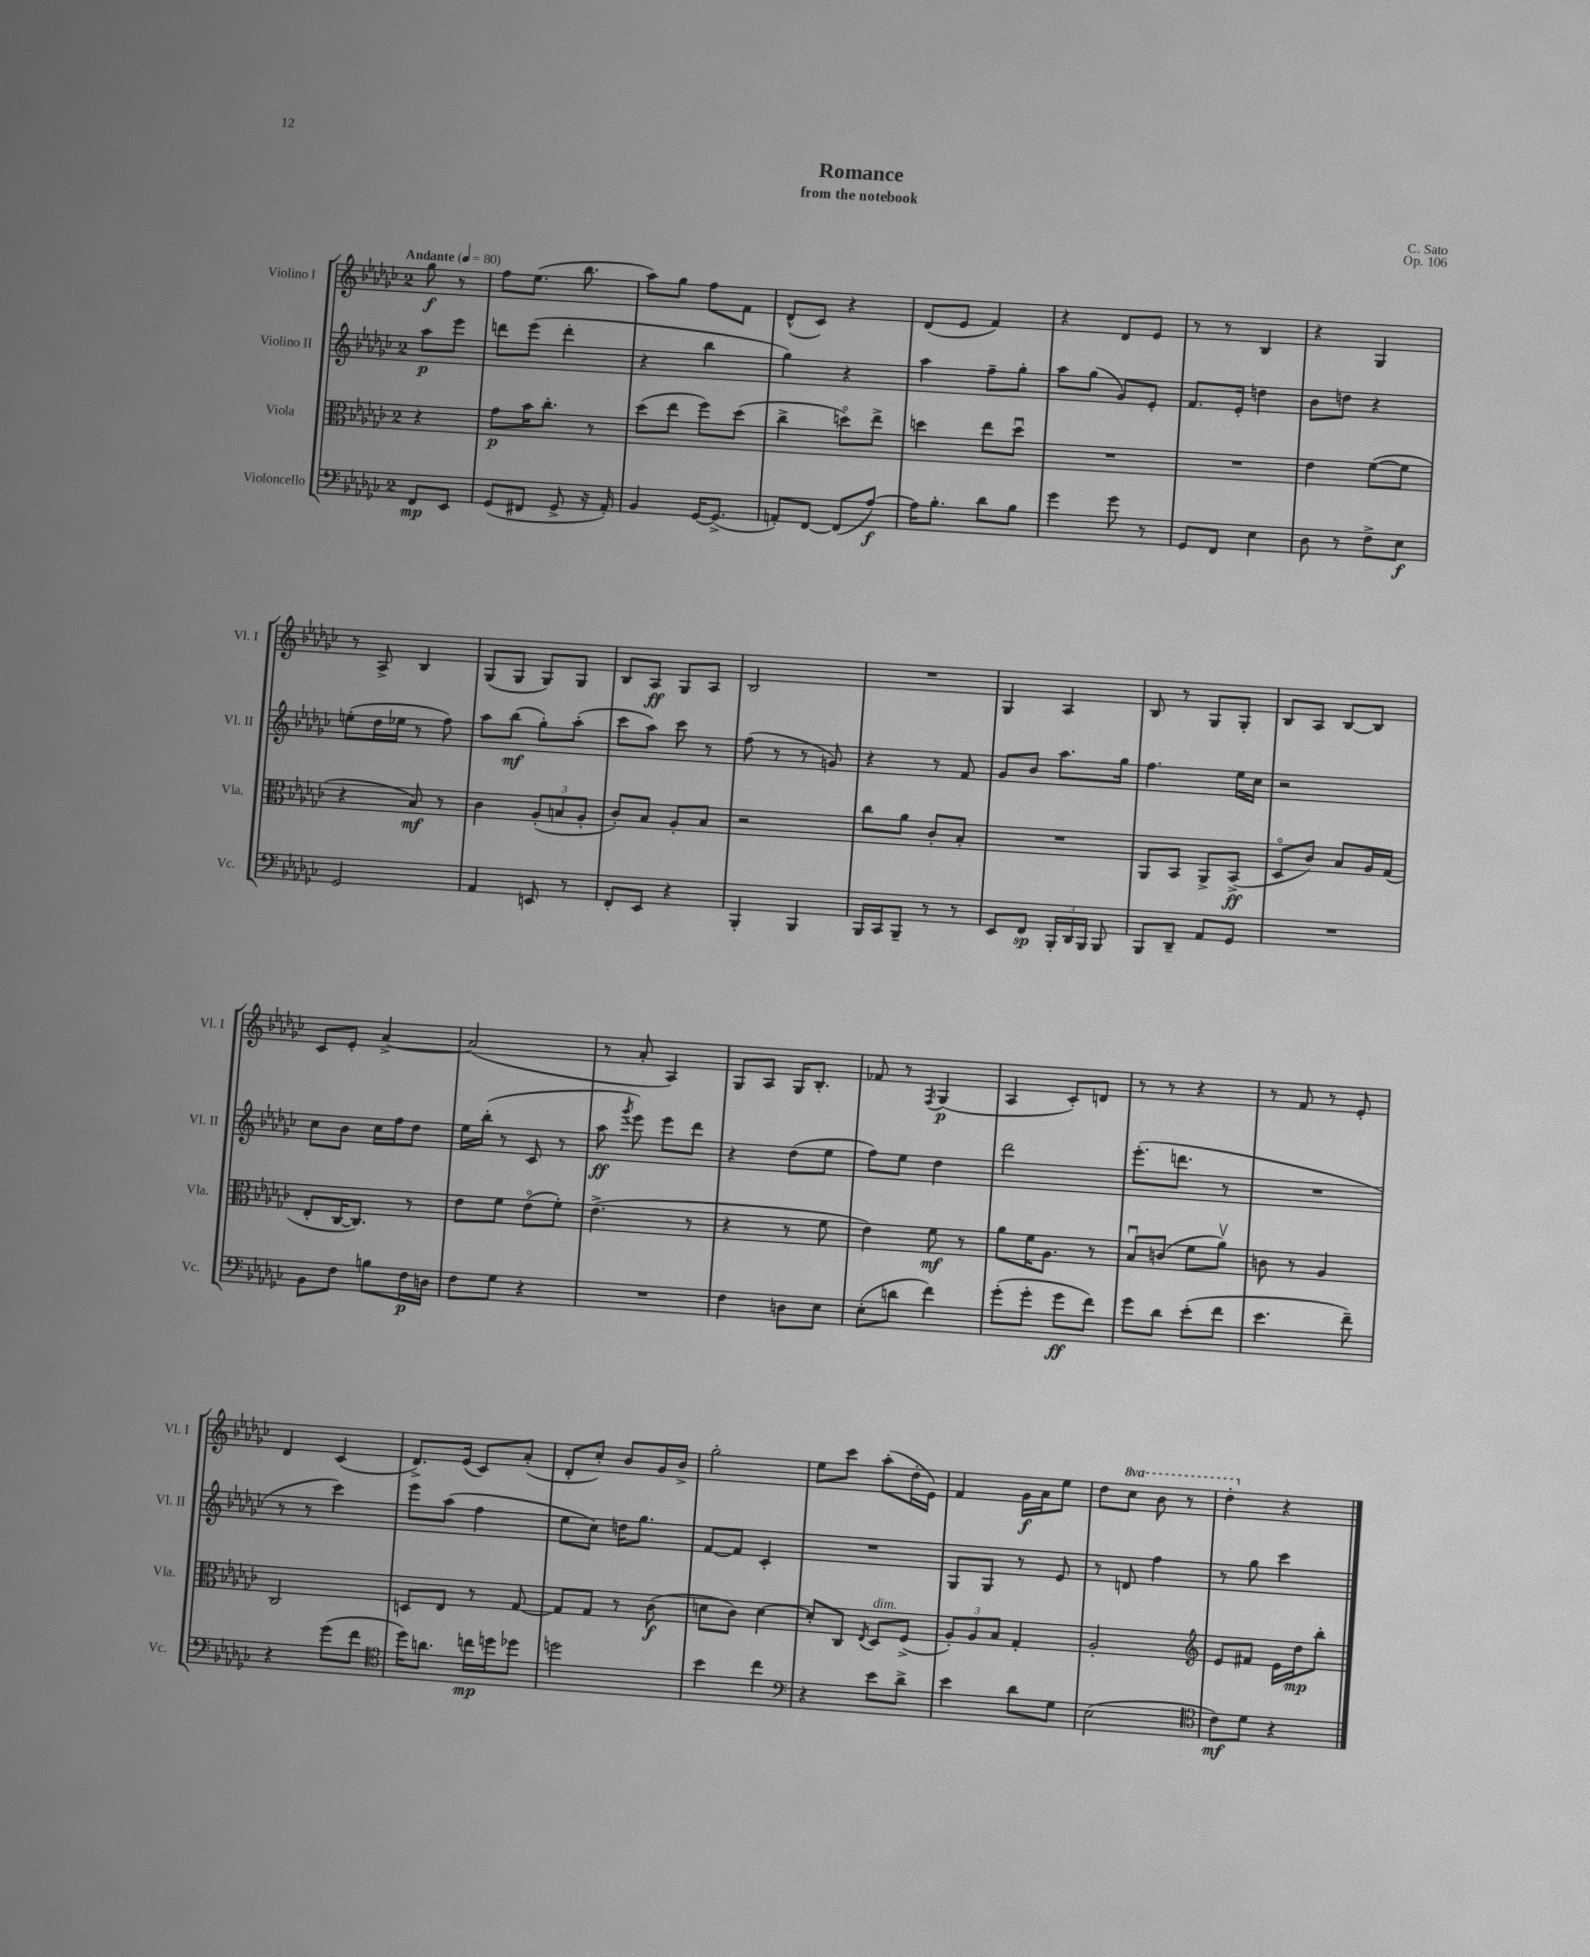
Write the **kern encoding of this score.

**kern	**kern	**kern	**kern
*staff4	*staff3	*staff2	*staff1
*clefF4	*clefC3	*clefG2	*clefG2
*k[b-e-a-d-g-c-]	*k[b-e-a-d-g-c-]	*k[b-e-a-d-g-c-]	*k[b-e-a-d-g-c-]
*M2/4	*M2/4	*M2/4	*M2/4
*MM80	*MM80	*MM80	*MM80
8FF	4r	8aa-	8gg-
8EE-	.	8eee-	8r
=	=	=	=
(8GG-	8g-	8ddd	8ff
8FF#	16b-	(8eee-	(8.ee-
.	8.cc-'	.	.
8GG-^	.	4ddd'	.
.	.	.	8.bb-
16r	8r	.	.
16AA-')	.	.	.
=	=	=	=
4BB-	(8dd-	4r	8aa-)
.	8ee-	.	8gg-
[16GG-	8ff)	4bb-	8ff
(8.GG-^]	.	.	.
.	(8dd-	.	8f
=	=	=	=
8AA')	4cc-^	4gg-)	(8d-^^
[8FF	.	.	8c-)
(8FF]	8ddo)	4r	4r
[8A-)	8ee-^	.	.
=	=	=	=
16A-]	4dd	4aa-	(8d-
8.B-'	.	.	.
.	.	.	8e-
8d-	8ee-	8ff~	4f)
8B-	8ddu	8gg-'	.
=	=	=	=
4g-	2r	8aa-	4r
.	.	(8gg-	.
8g-	.	8g-)	8d-
8r	.	8e-'	8e-
=	=	=	=
8GG-	2r	8.f	8r
8FF	.	.	8r
.	.	16e-'	.
4E-	.	4dd	4B-
=	=	=	=
8D-	4e-	8b-	4r
8r	.	8dd	.
8F^	([8f	4r	4G-
8E-	8f]	.	.
=	=	=	=
2GG-	4r	(8ee'	8r
.	.	16dd-	8A-^
.	.	16ee-	.
.	8B-)	8r	4B-
.	8r	8ff)	.
=	=	=	=
4AA-	4c-	8aa-	(8G-
.	.	(8bb-	8G-
8EE	(12A-'	8gg-')	8G-)
.	12B	.	.
8r	.	(8aa-'	8G-
.	12A-'	.	.
=	=	=	=
8FF'	8c-')	8ccc-	8B-
8EE-	8B-	8aa-)	8A-
4r	8A-'	8ccc-	8G-
.	8B-	8r	8A-
=	=	=	=
4BBB-'	2r	(8ff	2B-
.	.	8r	.
4BBB-	.	8r	.
.	.	8g)	.
=	=	=	=
16BBB-	8cc-	4r	2r
16CC-	.	.	.
8BBB-~	8a-	.	.
8r	8c-'	8r	.
8r	8B-'	8f	.
=	=	=	=
8EE-	2r	8g-	4G-
8FF	.	8b-	.
24BBB-'	.	8.aa-	4A-
24DD-	.	.	.
24BBB-	.	.	.
8BBB-	.	.	.
.	.	16gg-	.
=	=	=	=
8BBB-	8AA-	4.ff	8B-
8DD-~	8BB-	.	8r
8AA-	8AA-^	.	8G-
8GG-	(8BB-^	16ee-	8G-'
.	.	16cc-	.
=	=	=	=
2r	8D-o	2r	8B-
.	8c-)	.	8A-
.	8B-	.	[8B-
.	16A-	.	8B-]
.	(16G-	.	.
=	=	=	=
8BB-	8E-'	8cc-	8c-
8F	[16C-	8b-	8e-'
.	8.C-])	.	.
8B	.	16cc-	[4a-^
.	.	16ff	.
16F	8r	8dd-	.
16D	.	.	.
=	=	=	=
8F	8e-	16ee-	(2a-]
.	.	(16bb-'	.
8G-	8f	8r	.
4r	(8e-o	8c-	.
.	8f')	8r	.
=	=	=	=
2r	(4.e-^	8aa-	8r
.	.	8qggg-	.
.	.	8eee-)	8a-'
.	.	8eee-	4A-)
.	8r	8ddd-	.
=	=	=	=
4F	4r	4r	8G-
.	.	.	8A-
8D	8r	(8dd-	16G-
.	.	.	8.B-'
8E-	8f	8ee-	.
=	=	=	=
(8E-'	4e-)	8ff)	8f-
8d	.	8ee-	8r
.	.	.	8qF
4f)	8f	4dd-	(4G-
.	8r	.	.
=	=	=	=
(8g-'	8a-	2ddd-	4A-
8g-'	16f	.	.
.	8.A-	.	.
8g-	.	.	8c-')
8f)	8r	.	8d
=	=	=	=
8g-	8B-u	(8.eee-'	8r
8d-	(8c	.	8r
.	.	8.ddd	.
(8e-'	8f	.	4r
8f	8a-v)	8r	.
=	=	=	=
4.e-	8c	2r	8r
.	8r	.	8f
.	4A-	.	8r
8f~)	.	.	8e-'
=	=	=	=
4r	2C-	8r	4d-
.	.	8r	.
(8g-	.	4ccc-)	(4c-
8f	.	.	.
=	=	=	=
*clefC4	*	*	*
16dd-)	8D	8eee-	8.d-^)
8.a	.	.	.
.	8E-	(8aa-	.
.	.	.	(16e-
16cc	8r	4ff	8c-)
16dd	.	.	.
8dd-	[8G-	.	(8a-'
=	=	=	=
2dd	8G-]	8ee-	8d-'
.	8G-	8cc-)	8cc-')
.	8r	16dd	8b-
.	.	8.gg-	.
.	(8c-	.	16g-
.	.	.	16b-^
=	=	=	=
4b-	8d	[8f	2gg-'
.	8c-)	8f]	.
4cc-	[4d	4c-'	.
=	=	=	=
*clefF4	*	*	*
4r	8d']	2r	8ee-
.	8C-	.	8ccc-
.	8qE-	.	.
8e-	8D-	.	(8aa-'
8d-^	(8F^	.	16dd-'
.	.	.	16e-)
=	=	=	=
4e-	12A-')	8G-	4f
.	12A-	.	.
.	.	8G-	.
.	12B-	.	.
8d-	4G-'	8r	16g-
.	.	.	16a-
8G-	.	8e-	8ee-
=	=	=	=
(2E-	2A-'	8r	8dd-
.	.	8d	8ccc-
.	.	4ff	8bb-
.	.	.	8r
=	=	=	=
*clefC4	*clefG2	*	*
8c-)	8e-	8r	4ddd-'
8d-	8f#	8gg-	.
4r	16e-	4ccc-	4r
.	16dd-	.	.
.	8bb-'	.	.
==	==	==	==
*-	*-	*-	*-
